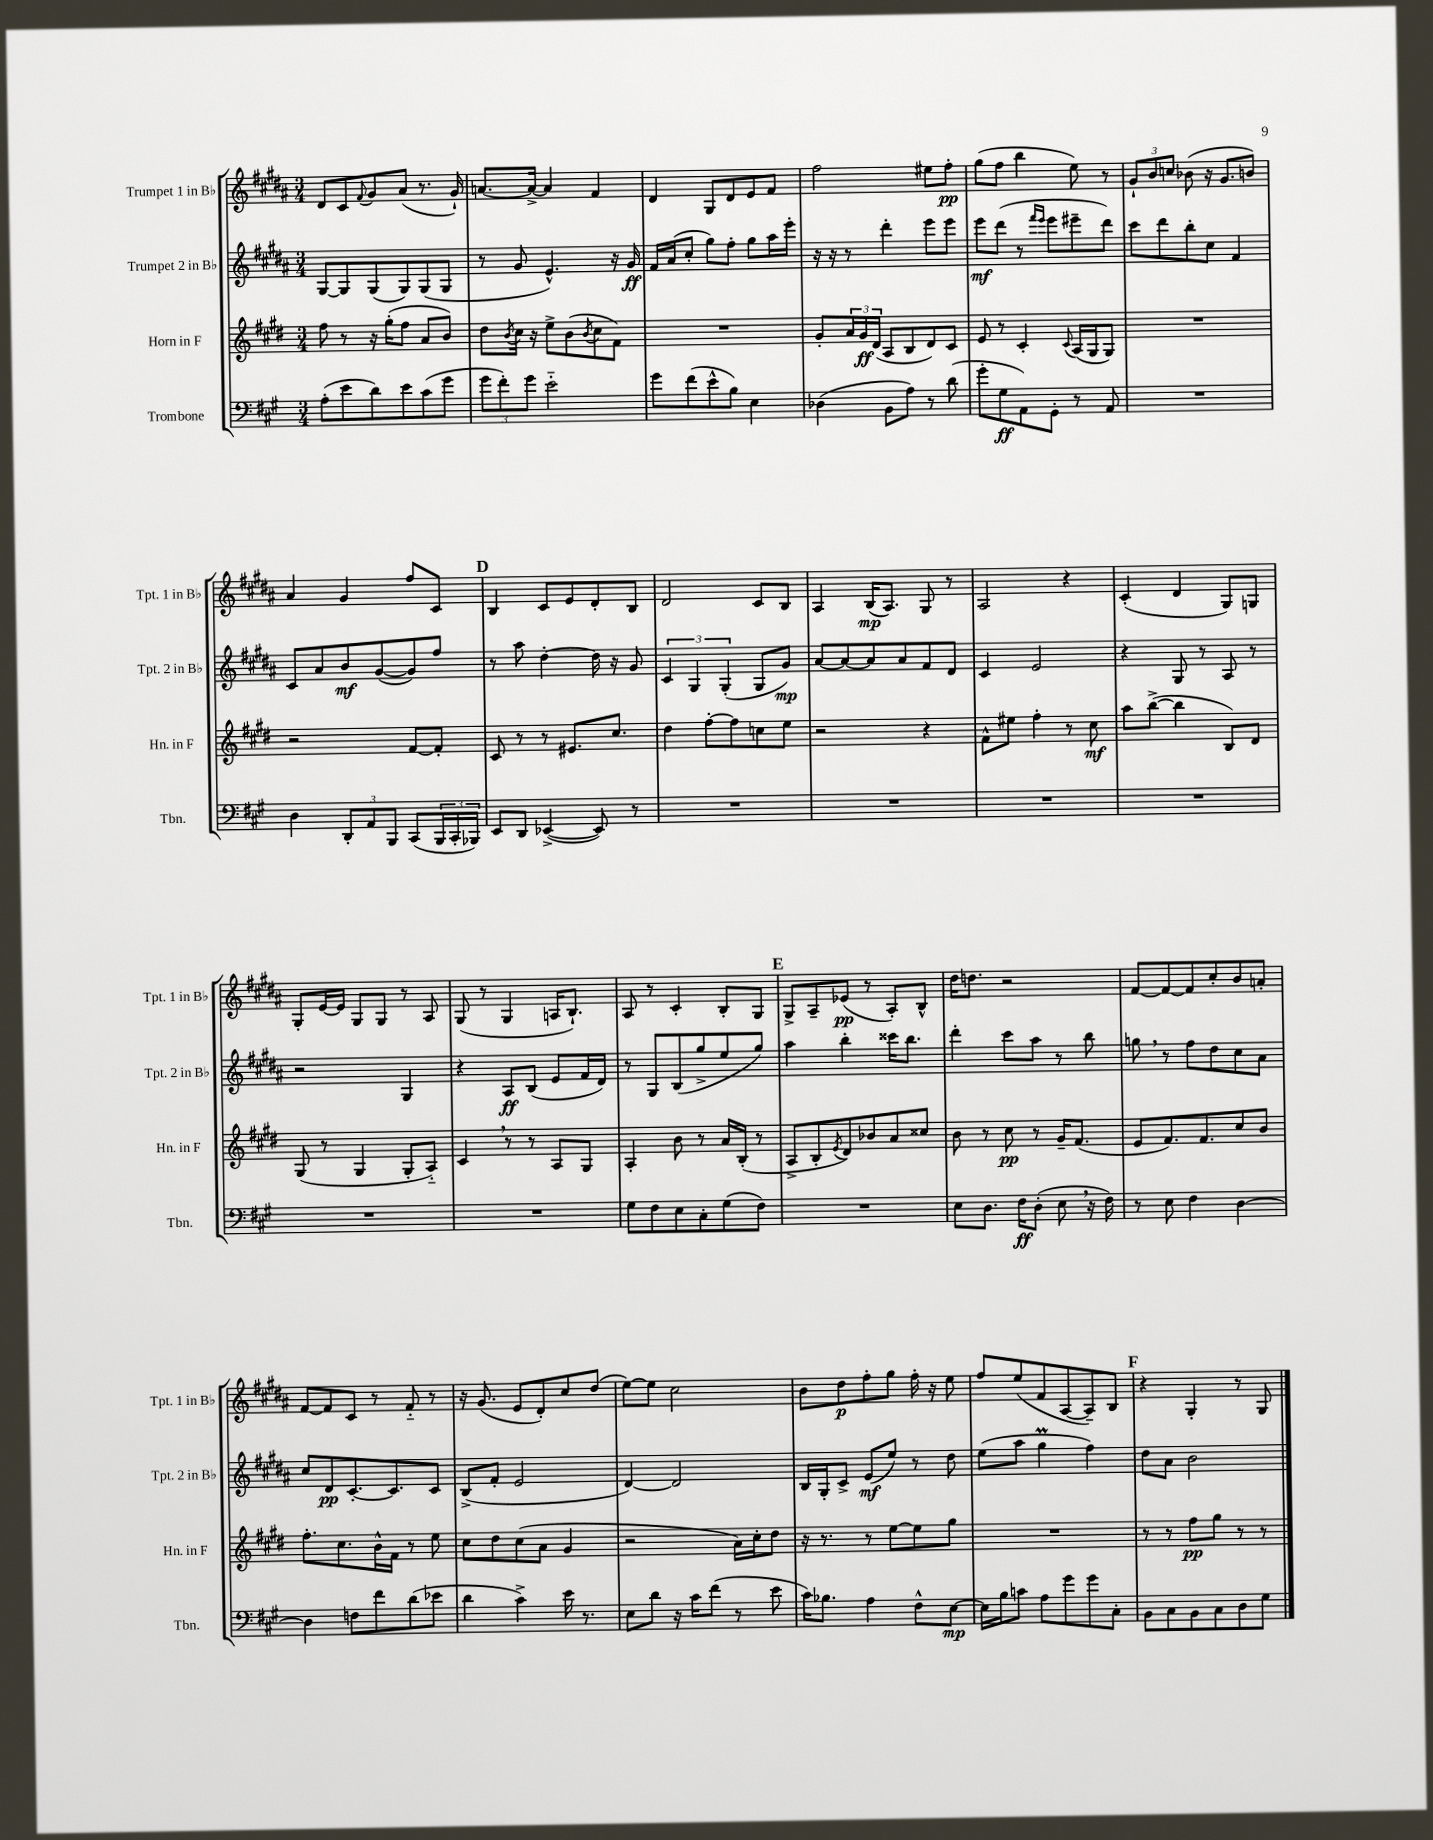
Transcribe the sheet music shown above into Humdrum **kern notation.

**kern	**kern	**kern	**kern
*staff4	*staff3	*staff2	*staff1
*clefF4	*clefG2	*clefG2	*clefG2
*k[f#c#g#]	*k[f#c#g#d#]	*k[f#c#g#d#a#]	*k[f#c#g#d#a#]
*M3/4	*M3/4	*M3/4	*M3/4
(8A'	8ff#	[8G#	8d#
8e	8r	8G#]	8c#
.	.	.	8qqf#
8d)	16r	(8G#	8g#
.	(16gg#'	.	.
8e	8ff#	8G#)	(8a#
(8c#	8a	(8G#	8.r
8g#	8b)	8G#	.
.	.	.	16g#`)
=	=	=	=
12g#	8dd#	8r	[8.a
12f#')	.	.	.
.	8qb	.	.
.	16cc#	8g#	.
12g#	.	.	.
.	16r	.	16a^_
2e'~	8ee^	4.e^^)	4a]
.	(8b	.	.
.	8qb	.	.
.	8cc#	.	4f#
.	8f#)	16r	.
.	.	16g#	.
=	=	=	=
8g#	2.r	16f#	4d#
.	.	(16a#	.
(8f#	.	8cc#'	.
8e^^	.	8gg#)	8G#
8B)	.	8ff#'	8d#
4E	.	8gg#	8e
.	.	16aa#	8f#
.	.	16eee'	.
=	=	=	=
(4D-	8g#'	16r	2ff#
.	.	16r	.
.	24a	8r	.
.	24g#	.	.
.	(24d#	.	.
8BB	8A	4ddd#'	.
8A)	8B	.	.
8r	8d#)	8eee	8ee#
(8d	8c#	8eee	8ff#'
=	=	=	=
8g#'	8e	8eee	(8gg#
8G#	8r	(8ddd#	8ff#
8AA)	4c#'	8r	4bb
.	.	16qqfff#	.
.	.	16qqeee	.
8GG#'	.	8eee	.
.	8qqc#	.	.
8r	(16A	8eee#~	8ee)
.	16G#	.	.
8AA	8G#)	8ddd#)	8r
=	=	=	=
2.r	2.r	8ccc#	12g#`
.	.	.	12b
.	.	8ddd#	.
.	.	.	12cc
.	.	8bb'	(8b-
.	.	8cc#	16r
.	.	.	8.g#
.	.	4f#	.
.	.	.	8b)
=	=	=	=
4D	2r	8c#	4a#
.	.	8a#	.
12DD'	.	8b	4g#
12AA	.	.	.
.	.	([8g#	.
12BBB	.	.	.
(8CC#	[8f#	8g#])	8ff#
24BBB	8f#']	8ff#	8c#
24CC#'	.	.	.
24BBB-)	.	.	.
=	=	=	=
8EE	8c#	8r	4B
8DD	8r	8aa#	.
([4EE-^	8r	[4dd#'	8c#
.	8.e#	.	8e
8EE-])	.	16dd#]	8d#'
.	8.cc#	16r	.
8r	.	8g#	8B
=	=	=	=
2.r	4dd#	6c#	2d#
.	.	6G#	.
.	[8ff#'	.	.
.	.	(6G#'	.
.	8ff#]	.	.
.	8cc	8G#	8c#
.	8ee	8g#)	8B
=	=	=	=
2.r	2r	[8a#	4A#
.	.	8a#_	.
.	.	8a#]	(16B
.	.	.	8.A#)
.	.	8a#	.
.	4r	8f#	8G#
.	.	8d#	8r
=	=	=	=
2.r	8f#^^	4c#	2A#
.	8ee#	.	.
.	4ff#'	2e	.
.	8r	.	4r
.	8cc#	.	.
=	=	=	=
2.r	8aa	4r	(4c#'
.	([8bb^	.	.
.	4bb]	8G#	4d#
.	.	8r	.
.	8B)	8A#	8G#)
.	8d#	8r	8G
=	=	=	=
2.r	(8G#	2r	8G#'
.	8r	.	[16e
.	.	.	16e]
.	4G#	.	8G#
.	.	.	8G#
.	8G#'	4G#	8r
.	8A'~)	.	8A#
=	=	=	=
2.r	4c#	4r	(8G#
.	.	.	8r
.	8r	8A#	4G#
.	8r	(8B	.
.	8A	8e	16A
.	.	.	8.B`)
.	8G#	16f#	.
.	.	16d#)	.
=	=	=	=
8G#	4A'	8r	8A#
8F#	.	8G#	8r
8E	8b	(8B	4c#'
8C#'	8r	8gg#^	.
(8G#	16a	8ee	8B'
.	(16B'	.	.
8F#)	8r	8gg#)	8G#
=	=	=	=
2.r	8A^	4aa#	8G#^
.	8B'	.	8A#~
.	8qe	.	.
.	8d#)	4bb'	(8e-
.	8b-	.	8r
.	8a	16ccc##	8A#')
.	.	8.bb	.
.	8cc##	.	8B^^
=	=	=	=
8E	8b	4ddd#'	16dd#
.	.	.	8.dd
8.D	8r	.	.
.	8cc#	8ccc#	2r
16F#	.	.	.
(8D'	8r	8aa#	.
8E	16g#~	8r	.
.	(8.f#	.	.
16r	.	8bb	.
16F#)	.	.	.
=	=	=	=
8r	8e	8gg	[8f#
8E	8.f#)	8r	8f#_
4F#	.	8ff#	8f#]
.	8.f#	.	.
.	.	8dd#	8cc#'
[4D	8cc#	8cc#	8b
.	8b	8a#	8a'
=	=	=	=
4D]	8.ff#'	8cc#	[8f#
.	.	8d#	8f#]
.	8.cc#	.	.
8F	.	[8.c#'	8c#
8f#	16b^^	.	8r
.	16f#	8.c#]	.
(8d	8r	.	8f#'~
8e-	8ee	8c#	8r
=	=	=	=
4d	8cc#	(8B^	16r
.	.	.	(8.g#
.	8dd#	8f#'	.
4c#^)	(8cc#	2e	8e
.	8a	.	8d#')
16e	4g#	.	8cc#
8.r	.	.	.
.	.	.	(8dd#
=	=	=	=
8E	2r	[4d#)	[8ee)
8d	.	.	8ee]
16r	.	2d#]	2cc#
16c#	.	.	.
(8f#	.	.	.
8r	16a)	.	.
.	16cc#'	.	.
8e	8dd#	.	.
=	=	=	=
16c#)	16r	16B	8b
8.B-	8.r	16G#'	.
.	.	8c#^	8dd#
4A	8r	(8e	8ff#'
.	[8ee	8ee)	8gg#
8F#^^	8ee]	8r	16ff#'
.	.	.	16r
[8E	8gg#	8dd#	8ee
=	=	=	=
16E]	2.r	(8ee	8ff#
16B	.	.	.
8c	.	8aa#	(8ee
8A	.	4gg#	8f#
8g#	.	.	[8A#
8g#	.	4ff#)	8A#~])
8C#'	.	.	8B
=	=	=	=
8BB	8r	8dd#	4r
8C#	8r	8a#	.
8BB	8ff#	2b	4G#'
8C#	8gg#	.	.
8D	8r	.	8r
8G#	8r	.	8G#
==	==	==	==
*-	*-	*-	*-
